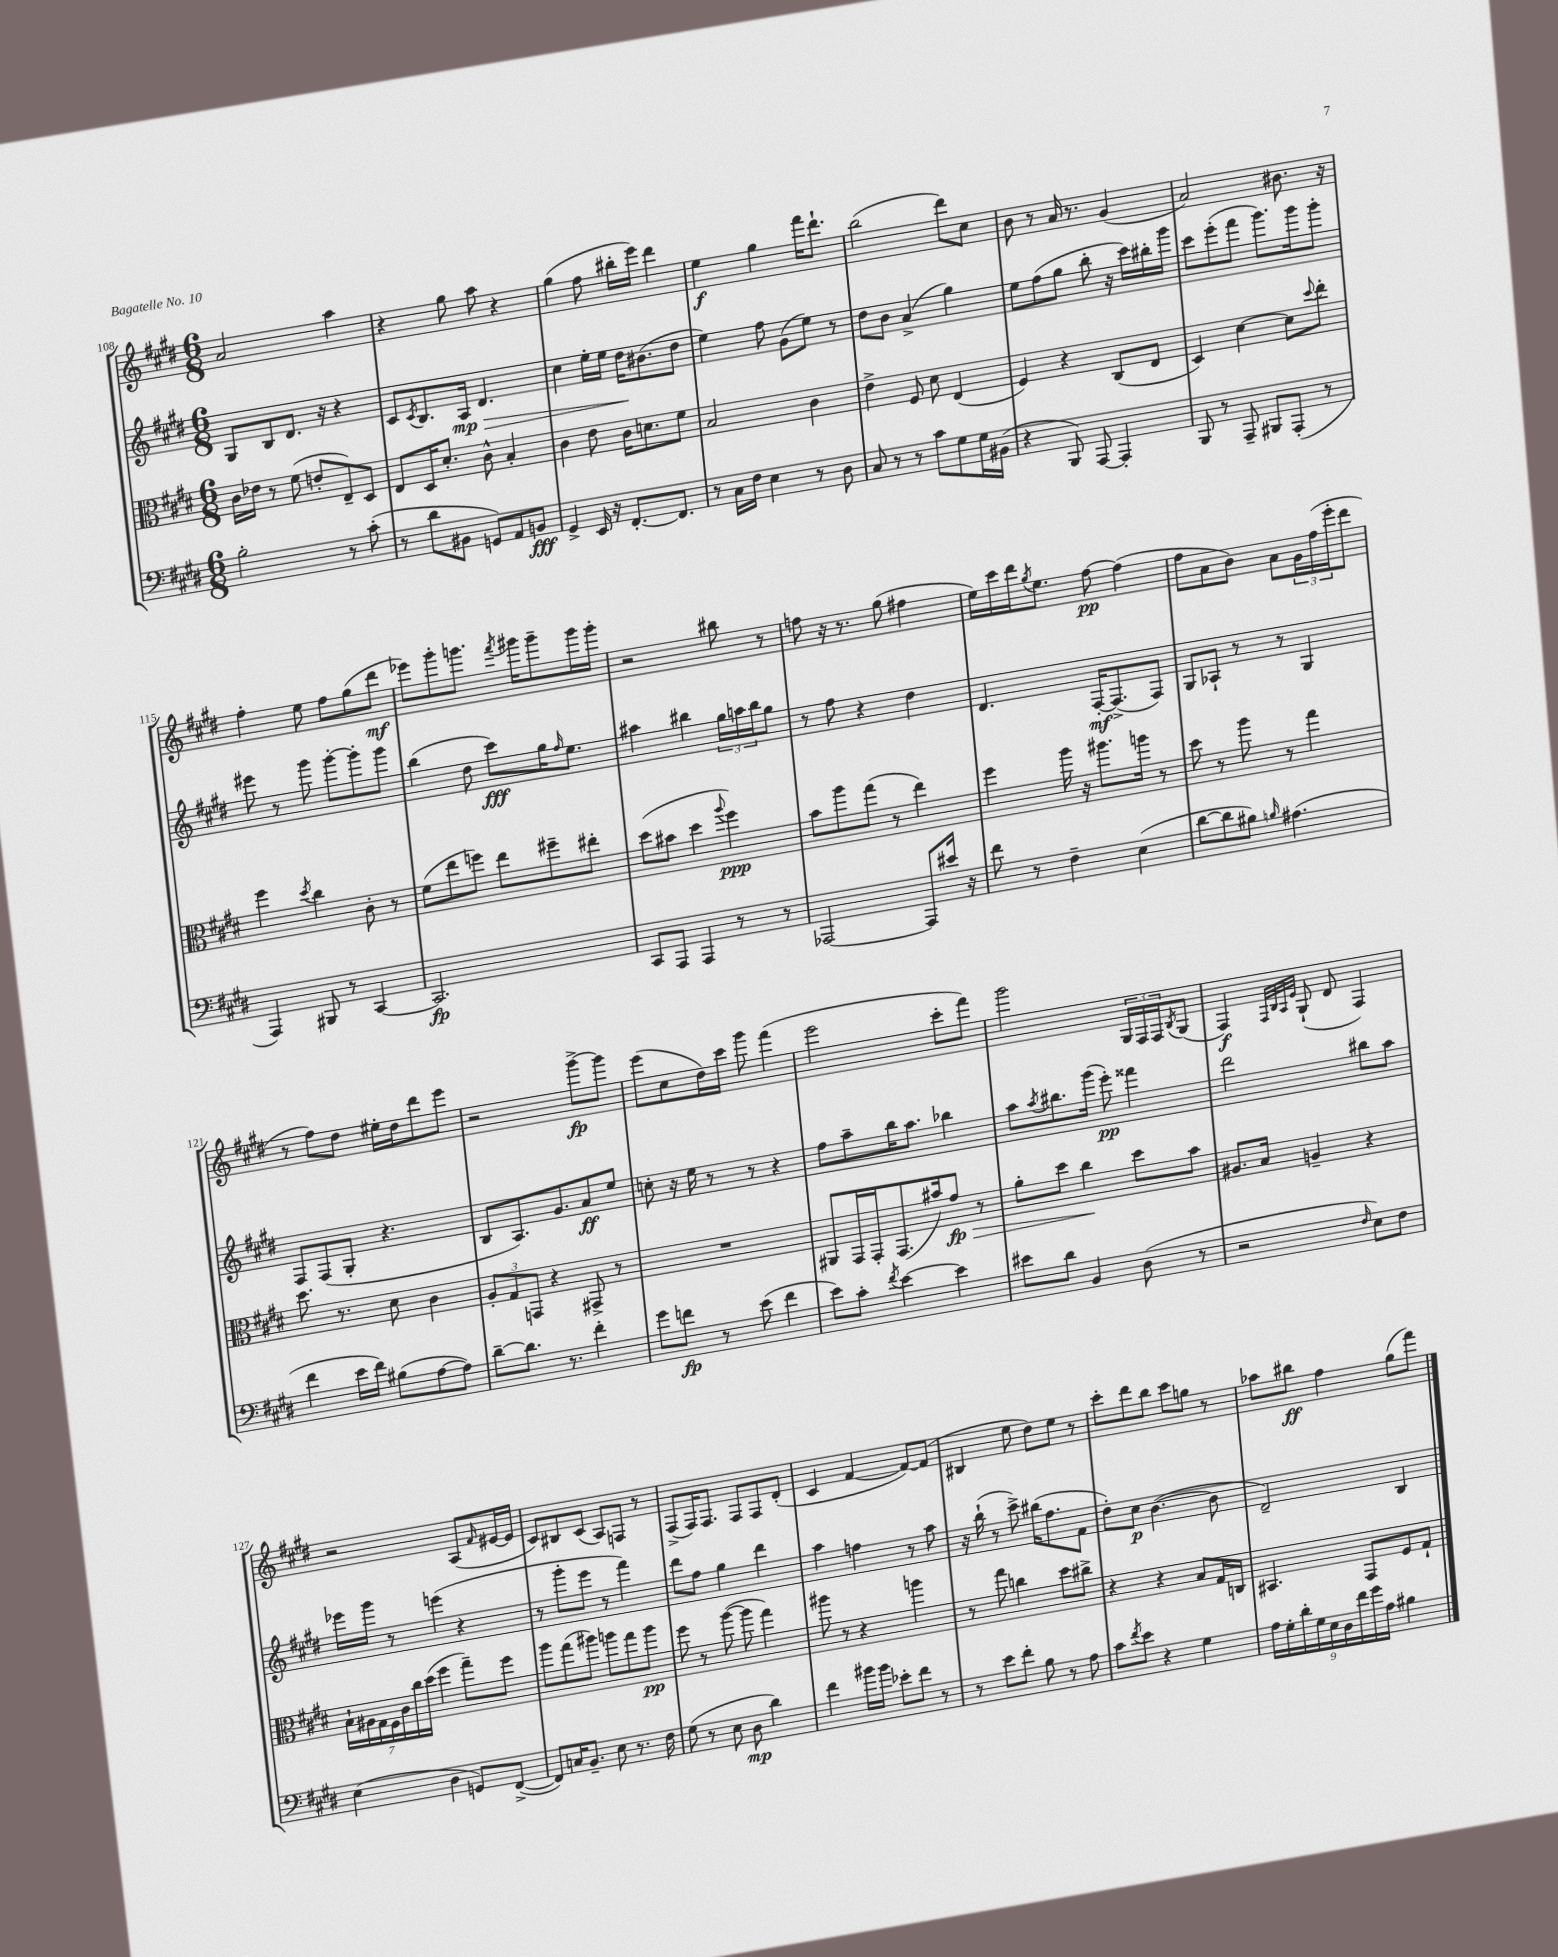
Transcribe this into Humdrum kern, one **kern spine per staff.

**kern	**kern	**kern	**kern
*staff4	*staff3	*staff2	*staff1
*clefF4	*clefC3	*clefG2	*clefG2
*k[f#c#g#d#]	*k[f#c#g#d#]	*k[f#c#g#d#]	*k[f#c#g#d#]
*M6/8	*M6/8	*M6/8	*M6/8
2B'\	16c#\LL	8G#/L	2a/
.	16e-\JJ	.	.
.	8r	8B/	.
.	(8f#\	8.d#/J	.
.	8e'/L	.	.
.	.	16r	.
8r	8E~/)	4r	4aa\
(8c#'\	8D#/J	.	.
=	=	=	=
8r	8E/L	8c#/L	4r
.	.	8qc#/	.
8d#\L	16D#/K	8.B/	.
.	8.d#'/J	.	.
8BB#\J	.	.	8gg#\
.	.	16A/Jk	.
8GG/L)	8c#^^\	4.d#/	8aa\
8AA/	4B'/	.	4r
8BB/J	.	.	.
=	=	=	=
4GG#^/	4c#\	4cc#\	(4gg#\
16EE/	8e\	16ee'\LL	8ff#\
16r	.	16ee\JJ	.
[8.FF#'/L	16c#\LK	16dd#\LK	16bb#'\LL
.	8.d\	(8.b#\	16eee\JJ)
.	.	.	4ddd#\
8.FF#/]J	.	.	.
.	8f#\J	8dd#\J	.
=	=	=	=
8r	2B/	4ee\)	4ee\
16C#\LL	.	.	.
16F#\JJ	.	.	.
4E\	.	8ff#\	4gg#\
.	.	(8g#\L	.
8r	4c#\	8ee\J)	16fff#\LK
.	.	.	8.ddd#`\J
8D#\	.	8r	.
=	=	=	=
8C#/	4e^\	8dd#\L	(2bb\
8r	.	8b\J	.
8r	8F#/	(4a^/	.
8c#\L	8d#\	.	.
8G#\	(4E/	4gg#\)	8ddd#\L)
16G#\L	.	.	8cc#\J
(16BB#\JJ	.	.	.
=	=	=	=
4r	4F#/)	8ee\L	8b\
.	.	(8ff#\	8r
8BBB/)	4r	8gg#\J	16a/
.	.	.	8.r
[8AAA/	.	8bb'\	.
4AAA'/]	(8C#/L	16r	(4g#/
.	.	16ccc#\LL)	.
.	8E/J	16bb#'\	.
.	.	16ggg#\JJ	.
=	=	=	=
8BBB/	4D#/)	8ccc#\L	2a/)
8r	.	(8eee'\	.
8AAA~/	[4d#\	8fff#\J	.
8BBB#/L	.	8.ggg#\L)	.
(8AAA'/J	8d#\]L	.	8.b#\
.	.	16ggg#\k	.
.	8qqdd#/	.	.
8r	8ee'\J	8ggg#'\J	.
.	.	.	16r
=	=	=	=
4AAA/)	4ff#\	8eee#\	4ff#'\
.	.	8r	.
.	8qdd#/	.	.
8BBB#/	4cc#\	8ggg#\	8ee\
8r	.	[8ggg#'\L	8ff#\L
[4CC#/	8c#'\	8ggg#'\]	(8gg#\
.	8r	8ggg#\J	8ddd#\J
=	=	=	=
2.CC#/]	(8f#\L	(4bb\	8eee-\L)
.	8ee\	.	8ggg#'\
.	8ff\J)	8dd#\	8.ggg\J
.	8ee\L	8ccc#\L)	.
.	.	.	8qfff#/
.	.	.	16ggg#\LK
.	8ff#~\	16gg#\K	8ggg#~\
.	.	16qqff#/	.
.	.	8.ee\J	.
.	8ee#'\J	.	16ggg#\L
.	.	.	16ggg#'\JJ
=	=	=	=
8CC#/L	(8dd#\L	4aa#\	2r
8AAA/J	8b#\J	.	.
4AAA/	4dd#\	4bb#\	.
.	8qqaa/	.	.
8r	4ff#\)	24gg#\LL	8bb#\
.	.	24aa\	.
.	.	24bb#\J	.
8r	.	8gg#\J	8r
=	=	=	=
[2AAA-/	8b\L	8r	8ff\
.	8aa\	8ff#\	16r
.	.	.	8.r
.	(8gg#\J	4r	.
.	8r	.	(8gg#\
8AAA-/]L	4ee\)	4dd#\	4ff#\
16e#/Jk	.	.	.
16r	.	.	.
=	=	=	=
8f#\	4ff#\	4.d#/	16ee\LL)
.	.	.	16ccc#\
8r	.	.	16ddd#\J
.	.	.	8qgg#/
.	.	.	8.ee\J
4F#~\	16aa\	.	.
.	16r	.	.
.	8.aa#\L	[16F#'/LK	[8ff#\
.	.	(8.F#^/]	.
(4E\	.	.	(4ff#\]
.	16aa\Jk	.	.
.	8r	8F#/J)	.
=	=	=	=
[8d#\L	8dd#\	8G#/L	8ff#\L
8d#\]	8r	8A-`/J	8a\
8B#\J)	8aa\	8r	8b\J)
16qqB/	.	.	.
(4.A#\	8r	8r	8a\L
.	4gg#\	4G#/	24g#\L
.	.	.	(24ff#\
.	.	.	24eee'\J
.	.	.	8ddd#\J
=	=	=	=
4f#\	8.dd#\	8F#/L	8r
.	.	(8F#/	8ff#\L)
.	8.r	.	.
16e\LL	.	8G#'/J	8dd#\J
16f#\JJ)	.	.	.
(8B#\L	8d#\	4.r	16ee#'\LL
.	.	.	16dd#\J
[8A\	4c#\	.	8ddd#\
8A\]J)	.	.	8eee\J
=	=	=	=
[8d#~\L	12A'/L	8B/L	2r
.	12G#/	.	.
8.d#\]J	.	8.A/)	.
.	12GG/J	.	.
.	4r	.	.
8.r	.	8.g#/	.
4f#'\	8GG#^/	8a/	[8ggg#^\L
.	8r	8ee/J	8ggg#\]J
=	=	=	=
8g#\L	2.r	8cc'\	(8eee\L
8f\J	.	16r	8cc#\
.	.	16ee\	.
8r	.	8r	16dd#\L)
.	.	.	16ccc#\JJ
(8e\	.	8r	8ggg#\
4f\	.	4r	(4fff#\
=	=	=	=
8e\L)	8AA#/L	8ff#\L	2eee\
8c#'\J	16GG#/L	8aa~\	.
.	16GG#'/J	.	.
8qf#/	.	.	.
[4e\	(8.GG#/	16bb\K	.
.	.	8.aa\J	.
.	16b#/k)	.	.
4e\]	8g#/J	4bb-\	8ccc#'\L
.	8r	.	8fff#\J)
=	=	=	=
8e#\L	8a'\L	8aa\L	2ggg#\
.	.	8qaa/	.
8d#\J	8dd#\J	8.bb#\	.
4BB/	4cc#\	.	.
.	.	(16ggg#\Jk	.
.	.	8eee'\)	.
(8D#\	8dd#\L	4fff##\	24G#/LL
.	.	.	24F#/
.	.	.	24F#/J
.	.	.	8qB/
8r	8b\J	.	(8G#/J
=	=	=	=
2r	8.A#/L	2ddd#\	4F#/)
.	16B/Jk	.	.
.	.	.	32qqF#/LLL
.	.	.	32qqB/
.	.	.	32qqA/
.	.	.	32qqe/JJJ
.	4A~/	.	(8G#`/
.	.	.	8d#/
16qqF#/	.	.	.
8E\L)	4r	8bb#\L	4F#/)
8F#\J	.	8aa\J	.
=	=	=	=
(4E\	28B`\LL	16eee-\LL	2r
.	28A#\	.	.
.	.	16ggg#\JJ	.
.	28G#\	.	.
.	28F#\	.	.
.	.	8r	.
.	28c#\	.	.
.	28cc#\	.	.
.	(28dd#\JJ	.	.
4D#\	4ff#\	(4eee\	.
8GG/L)	8gg#~\L)	4r	(8A/L
.	.	.	16qqf#/
([8FF#^/J	8ff#\J	.	[16e#/L
.	.	.	16e#/]JJ
=	=	=	=
8FF#/]L)	8aa\L	8r	8c#/L)
16C/K	(8gg#\	8ggg#'\L	8B#/
8.BB~/J	.	.	.
.	8aa#\J)	8eee\J	(8c#/J
8E\	8aa\L	8r	8A/L)
8.r	8gg#\	4fff#\)	8F/J
.	8aa\J	.	8r
16F#\	.	.	.
=	=	=	=
(8G#\	8ff#\	8ddd#\L	(8F#^/L
8r	8r	8ff#\J	16F#/K)
.	.	.	8.F#/J
8E\	([8aa\	4gg#\	.
8D#\	8aa\]	.	8F#/L
4d#\)	4gg#\)	4ddd#\	8F#/
.	.	.	(8d#'/J
=	=	=	=
4f#\	8aa#\	4aa\	4c#/
.	8r	.	.
16b#\LL	4r	4ff\	[4f#/
16b#\JJ	.	.	.
8e-'\L	.	.	.
8f#\J	4aa\	8r	8f#/_L)
8r	.	8aa\	(8f#/]J
=	=	=	=
8r	8r	16r	4B#/
.	.	(16bb`\	.
8e\L	8gg#\	8r	.
8f#'\J	4cc\	8ccc#^\)	8ee\
8B\	.	(16bb#\LK	8dd#\L)
.	.	8.ff#\	.
8r	8dd#\L	.	8ee\J
8A\	8cc#^\J	8f#\J	8r
=	=	=	=
8c#\L	4r	8dd#'\L)	8ccc#'\L
8qf#/	.	.	.
8e\J	.	8cc#\J	8ddd#\
4r	4r	([4.b\	8bb\J
.	.	.	8ccc#\L
4G#\	8B/L	.	8gg\J
.	16G#/L	8b\]	8r
.	16C/JJ	.	.
=	=	=	=
18A\LL	4.BB#/	2d#~/)	8aa-\L
18G#'\	.	.	.
18d#'\	.	.	.
.	.	.	8bb#\J
18G#\	.	.	.
18E\	.	.	.
.	.	.	4ff#\
18D#\	.	.	.
18f#\	.	.	.
.	8GG#/L	.	.
18g#\	.	.	.
18A\JJ	.	.	.
4B#\	8F#/	4B/	(8gg#\L
.	8G#`/J	.	8fff#\J)
==	==	==	==
*-	*-	*-	*-
